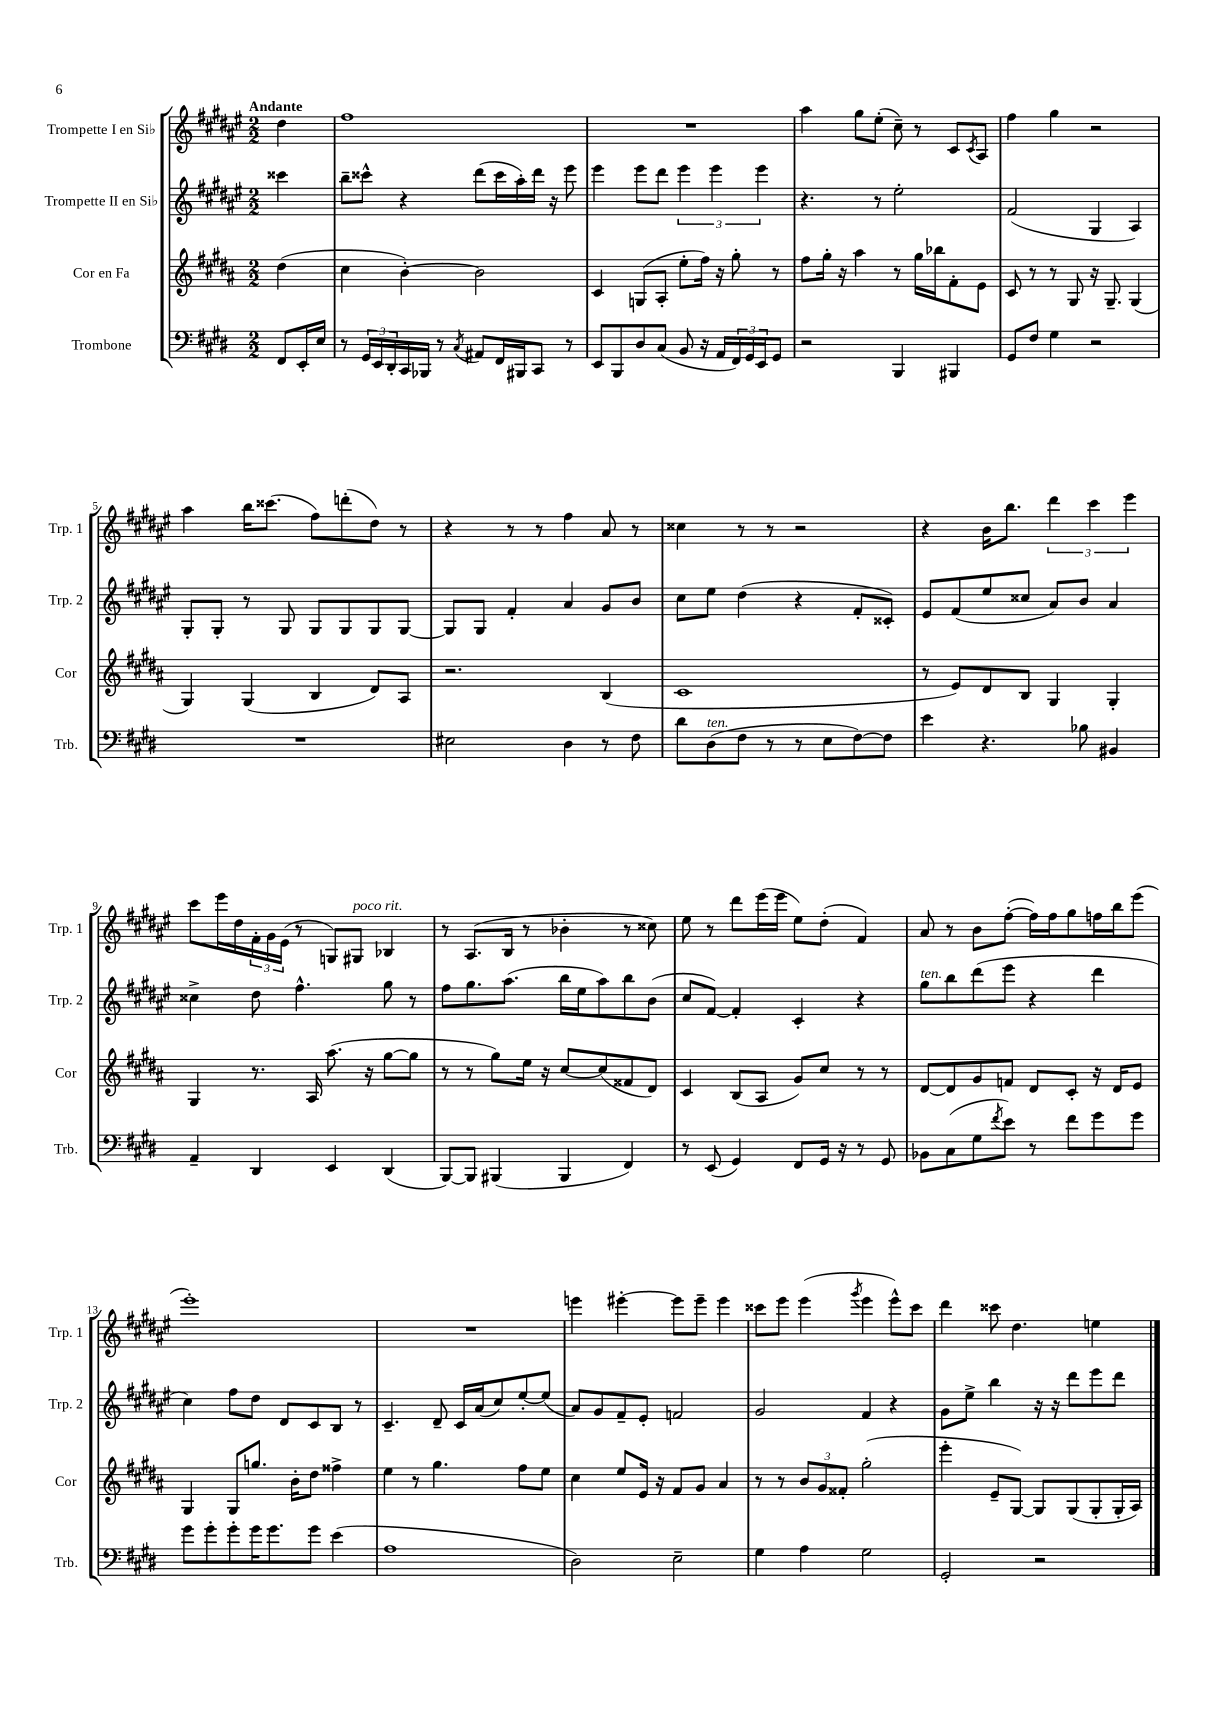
<<
\new StaffGroup <<
\new Staff = "s0" \with { instrumentName = "Trompette I en Sib" shortInstrumentName = "Trp. 1" } {
    \clef treble \key fis \major \numericTimeSignature \time 2/2 \partial 4 \tempo "Andante"
    dis''4 |
    fis''1 |
    R1 |
    ais''4 gis''8 eis''8-.( cis''8--) r8 cis'8 \acciaccatura { cis'8 } ais8 |
    fis''4 gis''4 r2 |
    ais''4 b''16 cisis'''8.( fis''8) d'''8-.( dis''8) r8 |
    r4 r8 r8 fis''4 ais'8 r8 |
    cisis''4 r8 r8 r2 |
    r4 b'16 b''8. \tuplet 3/2 { dis'''4 cis'''4 eis'''4 } |
    cis'''8 eis'''16 dis''16 \tuplet 3/2 { fis'16-. gis'16 eis'16( } r8 g8) gis8^\markup { \italic "poco rit." } bes4 |
    r8 ais8.( b16 r8 bes'4-. r8 cisis''8) |
    eis''8 r8 dis'''8 eis'''16( eis'''16 eis''8) dis''8-.( fis'4) |
    ais'8 r8 b'8 fis''8~-.( fis''16) fis''16 gis''8 f''16 b''16 eis'''8( |
    eis'''1-.) |
    R1 |
    e'''4 eis'''4~-. eis'''8 eis'''8-- eis'''4 |
    cisis'''8 eis'''8 eis'''4( \acciaccatura { gis'''8 } eis'''4 eis'''8-^) cisis'''8 |
    dis'''4 cisis'''8 dis''4. e''4 \bar "|." |
}
\new Staff = "s1" \with { instrumentName = "Trompette II en Sib" shortInstrumentName = "Trp. 2" } {
    \clef treble \key fis \major \numericTimeSignature \time 2/2 \partial 4
    cisis'''4 |
    b''8-- cisis'''8-^ r4 dis'''8( cisis'''16 ais''16-.) dis'''16 r16 eis'''8 |
    eis'''4 eis'''8 dis'''8 \tuplet 3/2 { eis'''4 eis'''4 eis'''4 } |
    r4. r8 eis''2-. |
    fis'2( gis4 ais4) |
    gis8-. gis8-. r8 gis8 gis8 gis8 gis8 gis8~ |
    gis8 gis8 fis'4-. ais'4 gis'8 b'8 |
    cis''8 eis''8 dis''4( r4 fis'8-. cisis'8-.) |
    eis'8 fis'8( eis''8 cisis''8 ais'8) b'8 ais'4 |
    cisis''4-> dis''8 fis''4.-^ gis''8 r8 |
    fis''8 gis''8. ais''8.( b''16 eis''16 ais''8) b''8 b'8( |
    cis''8 fis'8~) fis'4-. cis'4-. r4 |
    gis''8^\markup { \italic "ten." } b''8 dis'''8( eis'''8 r4 dis'''4 |
    cis''4) fis''8 dis''8 dis'8 cis'8 b8 r8 |
    cis'4.-- dis'8-- cis'16 ais'16( cis''8) eis''8~-. eis''8( |
    ais'8) gis'8 fis'8-- eis'8-. f'2 |
    gis'2 fis'4 r4 |
    gis'8 eis''8-> b''4 r16 r16 dis'''8 eis'''8 dis'''8 \bar "|." |
}
\new Staff = "s2" \with { instrumentName = "Cor en Fa" shortInstrumentName = "Cor" } {
    \clef treble \key b \major \numericTimeSignature \time 2/2 \partial 4
    dis''4( |
    cis''4 b'4~-.) b'2 |
    cis'4 g8( ais8-. e''8-. fis''16) r16 gis''8-. r8 |
    fis''8 gis''16-. r16 ais''4 r8 gis''16 bes''16 fis'8-. e'8 |
    cis'8 r8 r8 gis8 r16 gis8.-- gis4( |
    gis4) gis4( b4 dis'8) ais8 |
    r2. b4( |
    cis'1 |
    r8 e'8) dis'8 b8 gis4 gis4-. |
    gis4 r8. ais16 ais''8.( r16 gis''8~ gis''8 |
    r8 r8 gis''8) e''16 r16 cis''8~ cis''8( fisis'8 dis'8) |
    cis'4 b8( ais8 gis'8) cis''8 r8 r8 |
    dis'8~ dis'8 gis'8 f'8 dis'8 cis'8-. r16 dis'16 e'8 |
    gis4 gis8 g''8. b'16-. dis''8 fisis''4-> |
    e''4 r8 gis''4. fis''8 e''8 |
    cis''4 e''8 e'16 r16 fis'8 gis'8 ais'4 |
    r8 r8 \tuplet 3/2 { b'8 gis'8 fisis'8-. } gis''2-.( |
    e'''4-. e'8-- gis8~) gis8 gis8( gis8-. gis16-. ais16) \bar "|." |
}
\new Staff = "s3" \with { instrumentName = "Trombone" shortInstrumentName = "Trb." } {
    \clef bass \key e \major \numericTimeSignature \time 2/2 \partial 4
    fis,8 e,16-. e16 |
    r8 \tuplet 3/2 { gis,16 e,16 dis,16-. } cis,16 bes,,16 r8 \acciaccatura { cis8 } ais,8 fis,16 bis,,16 cis,8 r8 |
    e,8 b,,8 dis8 cis8( b,8 r16 a,16 \tuplet 3/2 { fis,16) gis,16 e,16 } gis,8 |
    r2 b,,4 bis,,4 |
    gis,8 fis8 gis4 r2 |
    R1 |
    eis2 dis4 r8 fis8 |
    dis'8 dis8^\markup { \italic "ten." }( fis8 r8 r8 e8 fis8~) fis8 |
    e'4 r4. bes8 bis,4 |
    a,4-- dis,4 e,4 dis,4( |
    b,,8~) b,,8 bis,,4( bis,,4 fis,4) |
    r8 e,8( gis,4) fis,8 gis,16 r16 r8 gis,8 |
    bes,8 cis8( gis8 \acciaccatura { fis'8 } e'8) r8 fis'8 gis'8 gis'8 |
    gis'8 gis'8-. gis'8-. gis'16 gis'8. gis'8 e'4( |
    a1 |
    dis2) e2-- |
    gis4 a4 gis2 |
    gis,2-. r2 \bar "|." |
}
>>
>>
